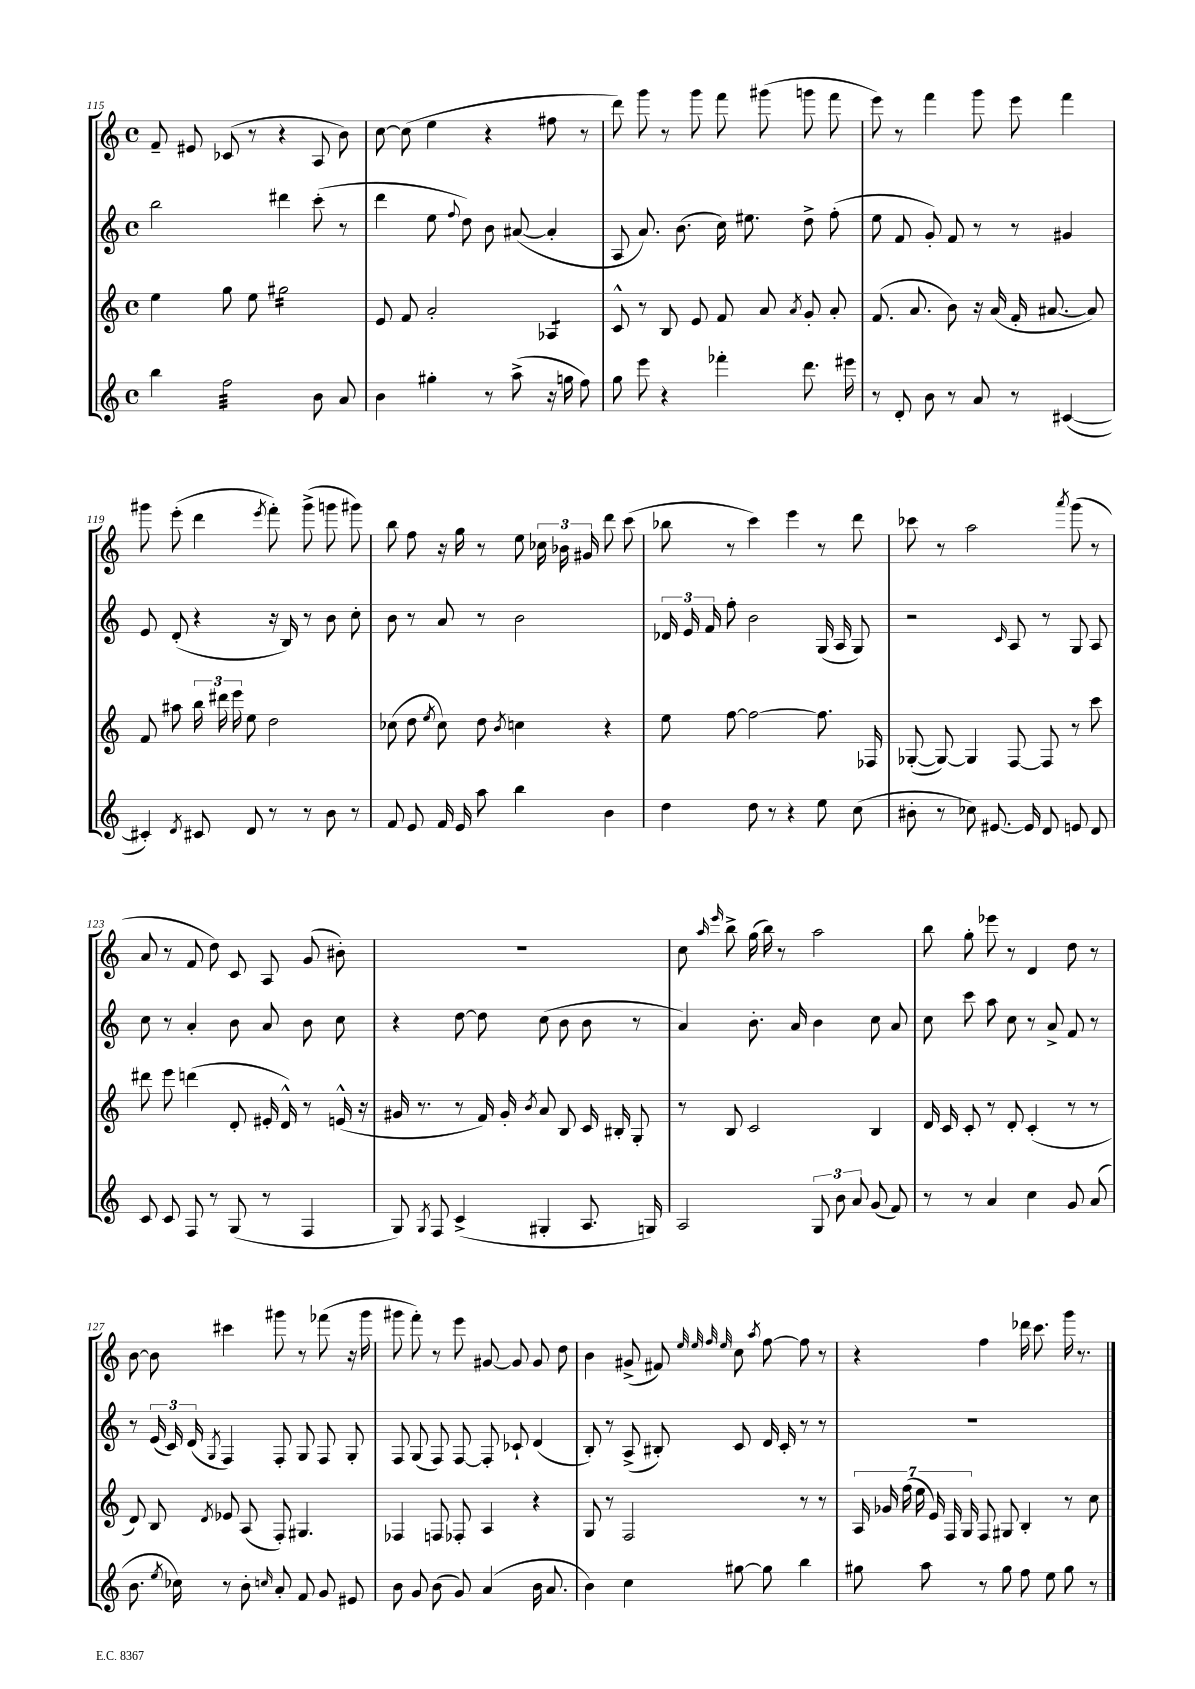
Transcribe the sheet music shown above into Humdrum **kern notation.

**kern	**kern	**kern	**kern
*staff4	*staff3	*staff2	*staff1
*clefG2	*clefG2	*clefG2	*clefG2
*k[]	*k[]	*k[]	*k[]
*M4/4	*M4/4	*M4/4	*M4/4
*met(c)	*met(c)	*met(c)	*met(c)
4bb	4ee	2bb	8f~
.	.	.	8e#
2ff	8gg	.	(8c-
.	8ee	.	8r
.	2gg#	4ddd#	4r
8b	.	(8ccc'	8A
8a	.	8r	8b)
=	=	=	=
4b	8e	4ddd	[8cc
.	8f	.	(8cc]
4gg#'	2a'	8ee	4ee
.	.	8qqff	.
.	.	8dd)	.
8r	.	8b	4r
(8aa^	.	([8a#	.
16r	4A-	4a#']	8ff#
16gg	.	.	.
8ff)	.	.	8r
=	=	=	=
8gg	8c^^	8A	8ddd)
8eee	8r	8.a)	8ggg
4r	8B	.	8r
.	.	(8.b	.
.	8e	.	8ggg
4fff-'	8f	16cc)	8fff
.	.	8.ee#	.
.	8a	.	(8ggg#
.	8qa	.	.
8.ddd	8g'	8dd^	8ggg
.	8a'	(8ff'	8fff
16eee#	.	.	.
=	=	=	=
8r	(8.f	8ee	8eee)
8d'	.	8f	8r
.	8.a	.	.
8b	.	8g')	4fff
8r	8b)	8f	.
8a	16r	8r	8ggg
.	(16a	.	.
8r	16f'	8r	8eee
.	[8.a#	.	.
([4c#	.	4g#	4fff
.	8a#])	.	.
=	=	=	=
4c#'])	8f	8e	8ggg#
.	8aa#	(8d'	(8eee'
8qd	.	.	.
8c#	24bb	4r	4ddd
.	24ddd#	.	.
.	24eee	.	.
8d	8ee	.	.
.	.	.	8qeee
8r	2dd	16r	8fff')
.	.	16B)	.
8r	.	8r	(8ggg#^
8b	.	8b	8ggg
8r	.	8cc'	8ggg#)
=	=	=	=
8f	(8cc-	8b	8bb
8e	8dd	8r	8ff
.	8qee	.	.
16f	8cc-)	8a	16r
16e	.	.	16gg
8aa	8dd	8r	8r
.	8qb	.	.
4bb	4cc	2b	8ee
.	.	.	24cc-
.	.	.	24b-
.	.	.	24g#
4b	4r	.	8ddd
.	.	.	(8ccc
=	=	=	=
4dd	8ee	24d-	8bb-
.	.	24e	.
.	.	24f	.
.	[8ff	8ff'	8r
8dd	2ff_	2b	4ccc)
8r	.	.	.
4r	.	.	4eee
8ee	8.ff]	(16G	8r
.	.	16A	.
(8cc	.	8G)	8ddd
.	16F-	.	.
=	=	=	=
8b#'	([8G-'	2r	8ccc-
8r	8G-_)	.	8r
8cc-)	4G-]	.	2aa
[8.e#	.	.	.
.	.	16qqc	.
.	[8F	8A	.
16e#]	.	.	.
8d	8F]	8r	.
.	.	.	8qaaa
8e	8r	8G	(8ggg
8d	8ccc	8A	8r
=	=	=	=
8c	8ddd#	8cc	8a
8c	8eee	8r	8r
8F	(4ddd	4a'	8f
8r	.	.	8dd)
(8G	8d'	8b	8c
8r	16e#'	8a	8A
.	16d^^)	.	.
4F	8r	8b	(8g
.	(16e^^	8cc	8b#')
.	16r	.	.
=	=	=	=
8G)	16g#	4r	1r
.	8.r	.	.
8qG	.	.	.
8F	.	.	.
(4c^	8r	[8dd	.
.	16f)	8dd]	.
.	16g#'	.	.
.	8qb	.	.
4G#'	8a	(8cc	.
.	8B	8b	.
8.A	16c	8b	.
.	16B#'	.	.
.	8G'	8r	.
16G)	.	.	.
=	=	=	=
2A	8r	4a)	8cc
.	.	.	16qqaa
.	.	.	16qqeee
.	8B	.	8bb^
.	2c	8.b'	(16gg
.	.	.	16bb)
.	.	.	8r
.	.	16a	.
12G	.	4b	2aa
12b	.	.	.
12a	.	.	.
(8g	4B	8cc	.
8f)	.	8a	.
=	=	=	=
8r	16d	8cc	8bb
.	16c	.	.
8r	8c'	8ccc	8gg'
4a	8r	8aa	8eee-
.	8d'	8cc	8r
4cc	(4c'	8r	4d
.	.	8a^	.
8g	8r	8f	8dd
(8a	8r	8r	8r
=	=	=	=
8.b	8d)	8r	[8b
.	8B	(24e	8b]
.	.	24c)	.
8qee	.	.	.
16cc-)	.	.	.
.	.	(24d	.
.	8qd	8qG	.
8r	8e-	4F)	4ccc#
8b'	(8A	.	.
16qqcc	.	.	.
8a'	8F')	8F'	8ggg#
8f	4.G#	8G	8r
8g	.	8F	(8fff-
8e#	.	8G'	16r
.	.	.	16ggg#
=	=	=	=
8b	4F-	8F	8ggg#
8g	.	(8G	8fff')
(8b	8F	8F)	8r
8g)	8F-'	[8F	8eee
(4a	4A	8F']	[8g#
.	.	8c-`	8g#]
16b	4r	(4d	8g#
8.a	.	.	.
.	.	.	8dd
=	=	=	=
4b)	8G	8B')	4b
.	8r	8r	.
4cc	2F	(8A^	(8g#^
.	.	8B#')	8f#)
.	.	.	32qqee
.	.	.	32qqee
.	.	.	32qqff
.	.	.	32qqee
[8gg#	.	8c	8cc
.	.	.	8qaa
8gg#]	.	16d	[8ff
.	.	16c'	.
4bb	8r	8r	8ff]
.	8r	8r	8r
=	=	=	=
8gg#	28A	1r	4r
.	28g-	.	.
.	(28ff	.	.
.	28ee	.	.
8aa	.	.	.
.	28e)	.	.
.	28F	.	.
.	28G	.	.
8r	8F	.	4ff
8gg#	8G#	.	.
8ff	4B'	.	16ddd-
.	.	.	8.ccc
8ee	.	.	.
8gg#	8r	.	16ggg
.	.	.	8.r
8r	8cc	.	.
==	==	==	==
*-	*-	*-	*-
